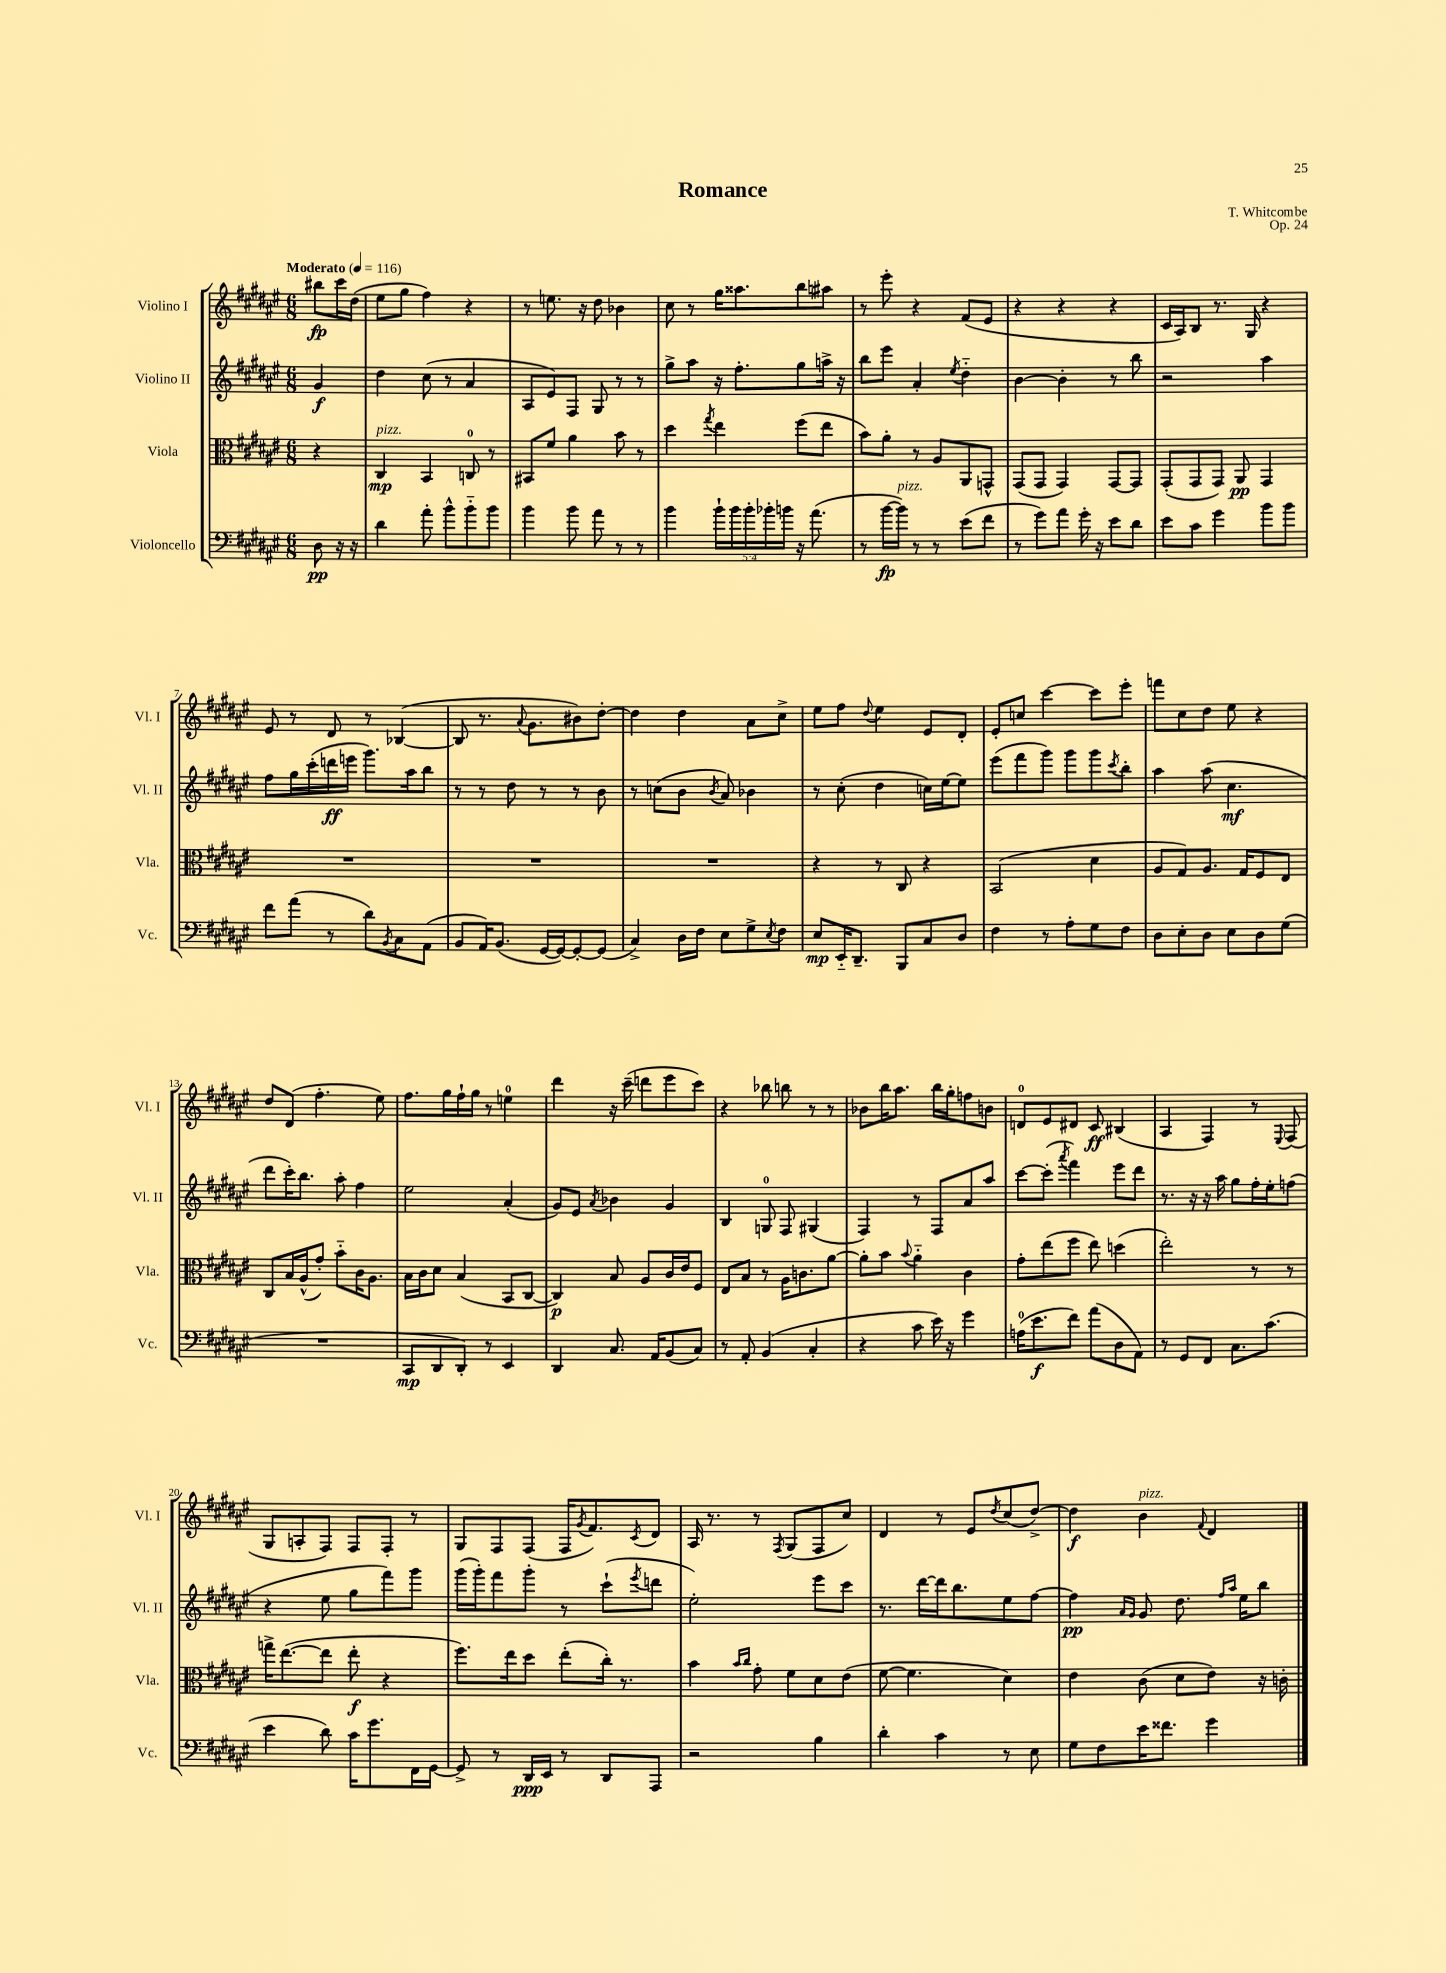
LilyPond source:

\header { title = "Romance" composer = "T. Whitcombe" opus = "Op. 24" }
<<
\new StaffGroup <<
\new Staff = "s0" \with { instrumentName = "Violino I" shortInstrumentName = "Vl. I" } {
    \clef treble \key fis \major \numericTimeSignature \time 6/8 \partial 4 \tempo "Moderato" 4 = 116
    bis''8\fp cis'''16 dis''16( |
    eis''8 gis''8 fis''4) r4 |
    r8 e''8. r16 dis''8 bes'4 |
    cis''8 r8 gis''16 aisis''8. b''8 ais''8 |
    r8 eis'''8-. r4 fis'8( eis'8 |
    r4 r4 r4 |
    cis'16 ais16) b8 r8. gis16 r4 |
    eis'8 r8 dis'8 r8 bes4~( |
    bes8 r8. \appoggiatura { ais'8 } gis'8. bis'8) dis''8~-. |
    dis''4 dis''4 ais'8 cis''8-> |
    eis''8 fis''8 \appoggiatura { dis''8 } eis''4 eis'8 dis'8-. |
    eis'8-. c''8 cis'''4~ cis'''8 eis'''8-. |
    f'''8 cis''8 dis''8 eis''8 r4 |
    dis''8 dis'8( fis''4.-. eis''8) |
    fis''8. gis''16 fis''16-! gis''16 r8 e''4-0 |
    dis'''4 r16 cis'''16--( d'''8 eis'''8 cis'''8) |
    r4 bes''8 b''8 r8 r8 |
    bes'8 b''16 ais''8. b''16 gis''16-. f''8 b'8 |
    d'8-0 eis'8 dis'8 cis'8\ff bis4( |
    ais4 fis4) r8 \appoggiatura { eis8 } fis8( |
    gis8 a8-. fis8) fis8 fis8-. r8 |
    gis8 fis8 fis8( fis16 \acciaccatura { gis'8 } fis'8.) \acciaccatura { cis'8 } dis'8 |
    ais16 r8. r8 \acciaccatura { fis8 } gis8( fis8 cis''8) |
    dis'4 r8 eis'8 \acciaccatura { dis''8 } cis''8( dis''8~->) |
    dis''4\f b'4^\markup { \italic "pizz." } \appoggiatura { fis'8 } dis'4 \bar "|." |
}
\new Staff = "s1" \with { instrumentName = "Violino II" shortInstrumentName = "Vl. II" } {
    \clef treble \key fis \major \numericTimeSignature \time 6/8 \partial 4
    gis'4\f |
    dis''4 cis''8( r8 ais'4 |
    ais8 eis'8) fis8 gis8 r8 r8 |
    gis''8-> ais''8 r16 fis''8.-. gis''8 a''16-> r16 |
    b''8 eis'''8 ais'4-. \acciaccatura { eis''8 } dis''4-_ |
    b'4~ b'4-. r8 b''8 |
    r2 ais''4 |
    fis''8 gis''16 cis'''16-.( d'''16\ff e'''16 gis'''8.) ais''16 b''8 |
    r8 r8 dis''8 r8 r8 b'8 |
    r8 c''8( b'8 \acciaccatura { b'8 } ais'8) bes'4 |
    r8 cis''8-.( dis''4 c''16) eis''16~ eis''8 |
    eis'''8( fis'''8 gis'''8) gis'''8 gis'''8 \acciaccatura { cis'''8 } b''8-. |
    ais''4 ais''8( cis''4.\mf |
    dis'''8 cis'''16-.) b''8. ais''8-. fis''4 |
    eis''2 ais'4-.( |
    gis'8) eis'8 \acciaccatura { ais'8 } bes'4 gis'4 |
    b4 g8-0 fis8 gis4( |
    fis4) r8 fis8 ais'8 ais''8 |
    cis'''8~ cis'''8-.( \acciaccatura { ais'''8 } fis'''4) eis'''8 dis'''8 |
    r8. r16 r16 ais''16 gis''8 fis''16-. eis''16-. f''8( |
    r4 eis''8 gis''8 fis'''8) gis'''8 |
    gis'''16( gis'''16-.) fis'''8 gis'''8-. r8 cis'''8-!( \acciaccatura { eis'''8 } d'''8 |
    eis''2-.) eis'''8 cis'''8 |
    r8. dis'''16~ dis'''16 b''8. eis''8 fis''8~ |
    fis''4\pp \grace { ais'16 gis'16 } gis'8 dis''8. \grace { fis''16 ais''16 } eis''16 b''8 \bar "|." |
}
\new Staff = "s2" \with { instrumentName = "Viola" shortInstrumentName = "Vla." } {
    \clef alto \key fis \major \numericTimeSignature \time 6/8 \partial 4
    r4 |
    cis4\mp^\markup { \italic "pizz." } b,4 c8-0 r8 |
    bis,8 fis'8 ais'4 b'8 r8 |
    dis''4 \acciaccatura { gis''8 } eis''4 fis''8( eis''8 |
    b'8) ais'8-. r8 ais8 ais,8 g,8-^ |
    gis,8( gis,8 gis,4) gis,8~ gis,8 |
    gis,8-.( gis,8 gis,8) ais,8\pp gis,4 |
    R2. |
    R2. |
    R2. |
    r4 r8 cis8 r4 |
    b,2( dis'4 |
    ais8 gis8) ais8. gis16 fis8 eis8 |
    cis8 b16 ais16-^( gis'8-.) b'8-_ cis'16 ais8. |
    b16 cis'16 dis'8 b4( b,8 cis8~ |
    cis4\p) b8 ais8 cis'16 eis'16 fis8 |
    eis8 b8 r8 ais16 c'8. ais'8~ |
    ais'8-. b'8 \appoggiatura { b'8 } ais'4-_ cis'4 |
    gis'8-. eis''8( fis''8 eis''8) d''4( |
    eis''2-.) r8 r8 |
    g''16-> eis''8.~( eis''8 eis''8-.\f r4 |
    fis''8.) eis''16 dis''8 eis''8-.( cis''16-.) r8. |
    b'4 \grace { b'16 cis''16 } gis'8-. fis'8 dis'8 eis'8( |
    fis'8~ fis'4. dis'4) |
    eis'4 cis'8( dis'8 eis'8) r16 c'16-. \bar "|." |
}
\new Staff = "s3" \with { instrumentName = "Violoncello" shortInstrumentName = "Vc." } {
    \clef bass \key fis \major \numericTimeSignature \time 6/8 \override Staff.TupletNumber.text = #tuplet-number::calc-fraction-text \partial 4
    dis8\pp r16 r16 |
    dis'4 ais'8-. b'8-^ b'8-_ b'8 |
    b'4 b'8 ais'8 r8 r8 |
    b'4 \tuplet 5/4 { b'16-! b'16 b'16-. bes'16-. b'16 } r16 ais'8.( |
    r8 b'16~\fp b'16^\markup { \italic "pizz." }) r8 r8 eis'8( fis'8 |
    r8 gis'8) ais'8 gis'16-. r16 eis'8 dis'8 |
    eis'8 cis'8 gis'4 b'8 b'8 |
    fis'8 ais'8( r8 dis'8) \acciaccatura { b,8 } cis8 ais,8( |
    b,8 ais,16) b,8.( gis,16~ gis,16~) gis,8~-. gis,8( |
    cis4->) dis16 fis16 eis8 gis8-> \acciaccatura { eis8 } fis8 |
    eis8\mp eis,16-_ dis,8.-- b,,8 cis8 dis8 |
    fis4 r8 ais8-. gis8 fis8 |
    dis8 eis8-. dis8 eis8 dis8 gis8( |
    R2. |
    cis,8\mp dis,8 dis,8-.) r8 eis,4 |
    dis,4 cis8. ais,16 b,8( cis8) |
    r8 ais,8-. b,4( cis4-. |
    r4 cis'8 eis'16) r16 gis'4 |
    a16-0( eis'8.\f fis'8) ais'8( dis8 ais,8) |
    r8 gis,8 fis,8 cis8. cis'8.( |
    eis'4 dis'8) cis'16 gis'8. fis,16 gis,16~ |
    gis,8-> r8 dis,16\ppp eis,16 r8 dis,8 ais,,8 |
    r2 b4 |
    dis'4-. cis'4 r8 eis8 |
    gis8 fis8 eis'16 fisis'8. gis'4 \bar "|." |
}
>>
>>
